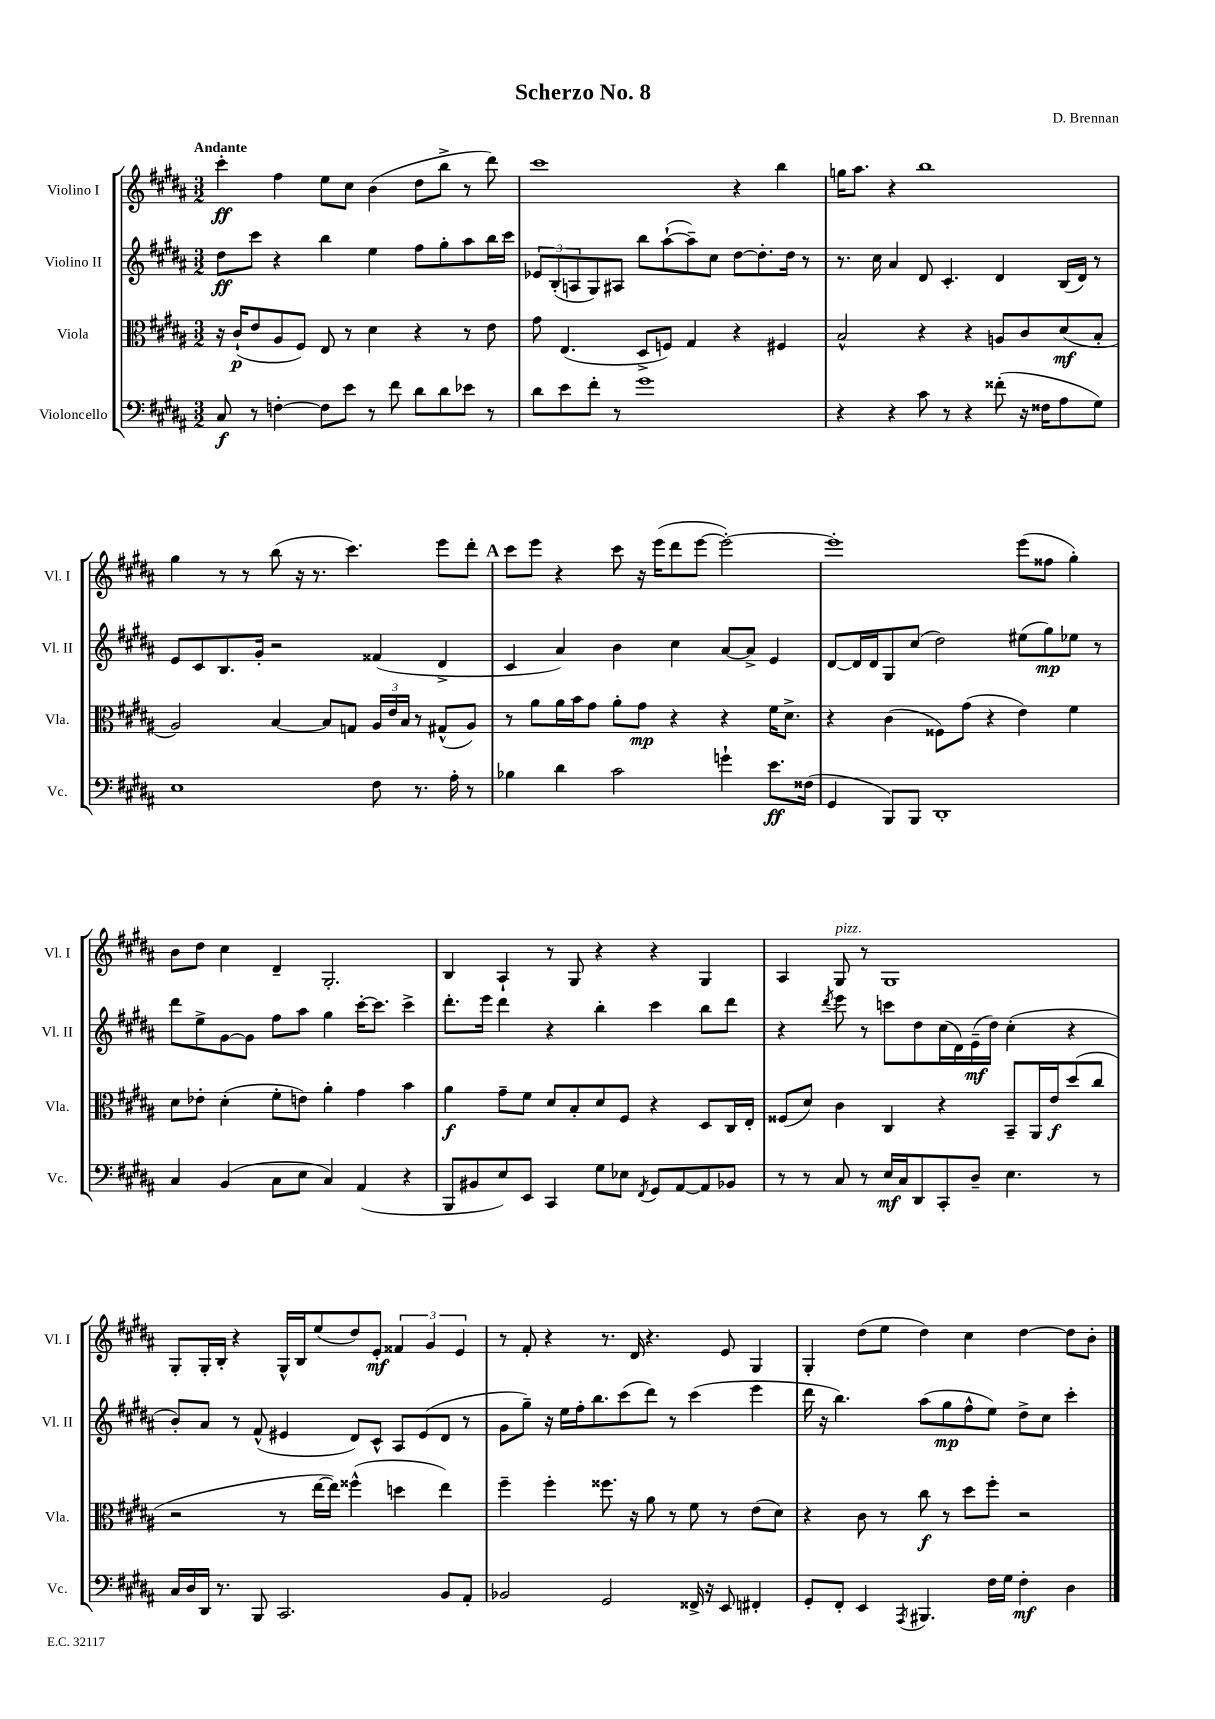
\header { title = "Scherzo No. 8" composer = "D. Brennan" }
<<
\new StaffGroup <<
\new Staff = "s0" \with { instrumentName = "Violino I" shortInstrumentName = "Vl. I" } {
    \clef treble \key b \major \numericTimeSignature \time 3/2 \tempo "Andante"
    cis'''4-.\ff fis''4 e''8 cis''8 b'4( dis''8 b''8-> r8 dis'''8) |
    cis'''1 r4 b''4 |
    g''16 ais''8. r4 b''1 |
    gis''4 r8 r8 b''8( r16 r8. cis'''4.) e'''8 dis'''8-. |
    \mark \markup { \bold "A" } cis'''8 e'''8 r4 cis'''8 r16 e'''16( dis'''8 e'''8~ e'''2~-.) |
    e'''1-. e'''8( fisis''8 gis''4-.) |
    b'8 dis''8 cis''4 dis'4-- gis2.-. |
    b4 ais4-! r8 gis8 r4 r4 gis4 |
    ais4 gis8^\markup { \italic "pizz." } r8 gis1 |
    gis8-. gis16-. b16-. r4 gis16-^ b16 e''8( dis''8) e'8-.\mf \tuplet 3/2 { fisis'4 gis'4 e'4 } |
    r8 fis'8-. r4 r8. dis'16 r4. e'8 gis4 |
    gis4-. dis''8( e''8 dis''4) cis''4 dis''4~ dis''8 b'8-. \bar "|." |
}
\new Staff = "s1" \with { instrumentName = "Violino II" shortInstrumentName = "Vl. II" } {
    \clef treble \key b \major \numericTimeSignature \time 3/2
    dis''8\ff cis'''8 r4 b''4 e''4 fis''8 gis''8-. ais''8 b''16 cis'''16 |
    \tuplet 3/2 { ees'8 b8-.( a8 } gis8) ais8 b''8 ais''8~-!( ais''8--) cis''8 dis''8~ dis''8.-. dis''16 r8 |
    r8. cis''16 ais'4 dis'8 cis'4.-. dis'4 b16( dis'16) r8 |
    e'8 cis'8 b8. gis'16-. r2 fisis'4( dis'4-> |
    \mark \markup { \bold "A" } cis'4 ais'4) b'4 cis''4 ais'8~ ais'8-> e'4 |
    dis'8~ dis'16 dis'16 gis8 cis''8( dis''2) eis''8( gis''8\mp) ees''8 r8 |
    dis'''8 e''8-> gis'8~ gis'8 fis''8 ais''8 gis''4 cis'''16~-. cis'''8. cis'''4-> |
    dis'''8.-. e'''16 dis'''4 r4 b''4-. cis'''4 b''8 dis'''8 |
    r4 \acciaccatura { dis'''8 } e'''8 r8 c'''8 dis''8 cis''16( dis'16) e'16--\mf( dis''16) cis''4-.( r4 |
    b'8-.) ais'8 r8 fis'8-^( eis'4 dis'8) cis'8-^ ais8 eis'8( dis'8 r8 |
    gis'8 gis''8--) r16 e''16 fis''16-. b''8. cis'''8( dis'''8) r8 cis'''4( e'''4 |
    dis'''16 r16 b''4.) ais''8( gis''8\mp fis''8-^ e''8) dis''8-> cis''8 cis'''4-. \bar "|." |
}
\new Staff = "s2" \with { instrumentName = "Viola" shortInstrumentName = "Vla." } {
    \clef alto \key b \major \numericTimeSignature \time 3/2
    r16 cis'16-!\p( e'8 ais8 fis8) e8 r8 dis'4 r4 r8 e'8 |
    gis'8 e4.( dis8-> f8) gis4 r4 fis4 |
    b2-^ r4 r4 a8 cis'8 dis'8\mf( b8-. |
    ais2) b4~ b8 g8 \tuplet 3/2 { ais16 e'16 b16 } r8 gis8-^( ais8) |
    \mark \markup { \bold "A" } r8 ais'8 ais'16 b'16 gis'8 ais'8-. gis'8\mp r4 r4 fis'16 dis'8.-> |
    r4 cis'4( fisis8) gis'8( r4 e'4) fis'4 |
    dis'8 ees'8-. dis'4-.( fis'8-. e'8) ais'4-. gis'4 b'4 |
    ais'4\f gis'8-- fis'8 dis'8 b8-. dis'8 fis8 r4 dis8 cis16 e16-. |
    fisis8( dis'8) cis'4 cis4 r4 b,8-- ais,16 e'16\f dis''8( cis''8 |
    r2 r8 e''16~ e''16) fisis''4-^( d''4 e''4) |
    fis''4-- fis''4-. fisis''8. r16 ais'8 r8 fis'8 r8 e'8( dis'8) |
    r4 cis'8 r8 cis''8\f r8 dis''8 fis''8-. r2 \bar "|." |
}
\new Staff = "s3" \with { instrumentName = "Violoncello" shortInstrumentName = "Vc." } {
    \clef bass \key b \major \numericTimeSignature \time 3/2
    cis8\f r8 f4~-. f8 e'8 r8 fis'8 dis'8 dis'8 ees'8 r8 |
    dis'8 e'8 fis'8-. r8 gis'1 |
    r4 r4 cis'8 r8 r4 fisis'8-.( r16 fisis16 ais8 gis8) |
    e1 fis8 r8. ais16-. r8 |
    \mark \markup { \bold "A" } bes4 dis'4 cis'2 g'4-! e'8.\ff fisis16( |
    gis,4 b,,8) b,,8 dis,1-. |
    cis4 b,4( cis8 e8 cis4) ais,4( r4 |
    b,,8 bis,8 e8) e,8 cis,4 gis8 ees8 \acciaccatura { fis,8 } gis,8 ais,8~ ais,8 bes,8 |
    r8 r8 cis8 r8 e16\mf cis16 dis,8 cis,8-. dis8-- e4. r8 |
    cis16 dis16 dis,16 r8. b,,8 cis,2. b,8 ais,8-. |
    bes,2 gis,2 fisis,16-> r16 e,8 fis,4-. |
    gis,8-. fis,8-. e,4 \acciaccatura { ais,,8 } bis,,4. fis16 gis16 fis4-.\mf dis4 \bar "|." |
}
>>
>>
\layout { \context { \Score \remove "Bar_number_engraver" } }
